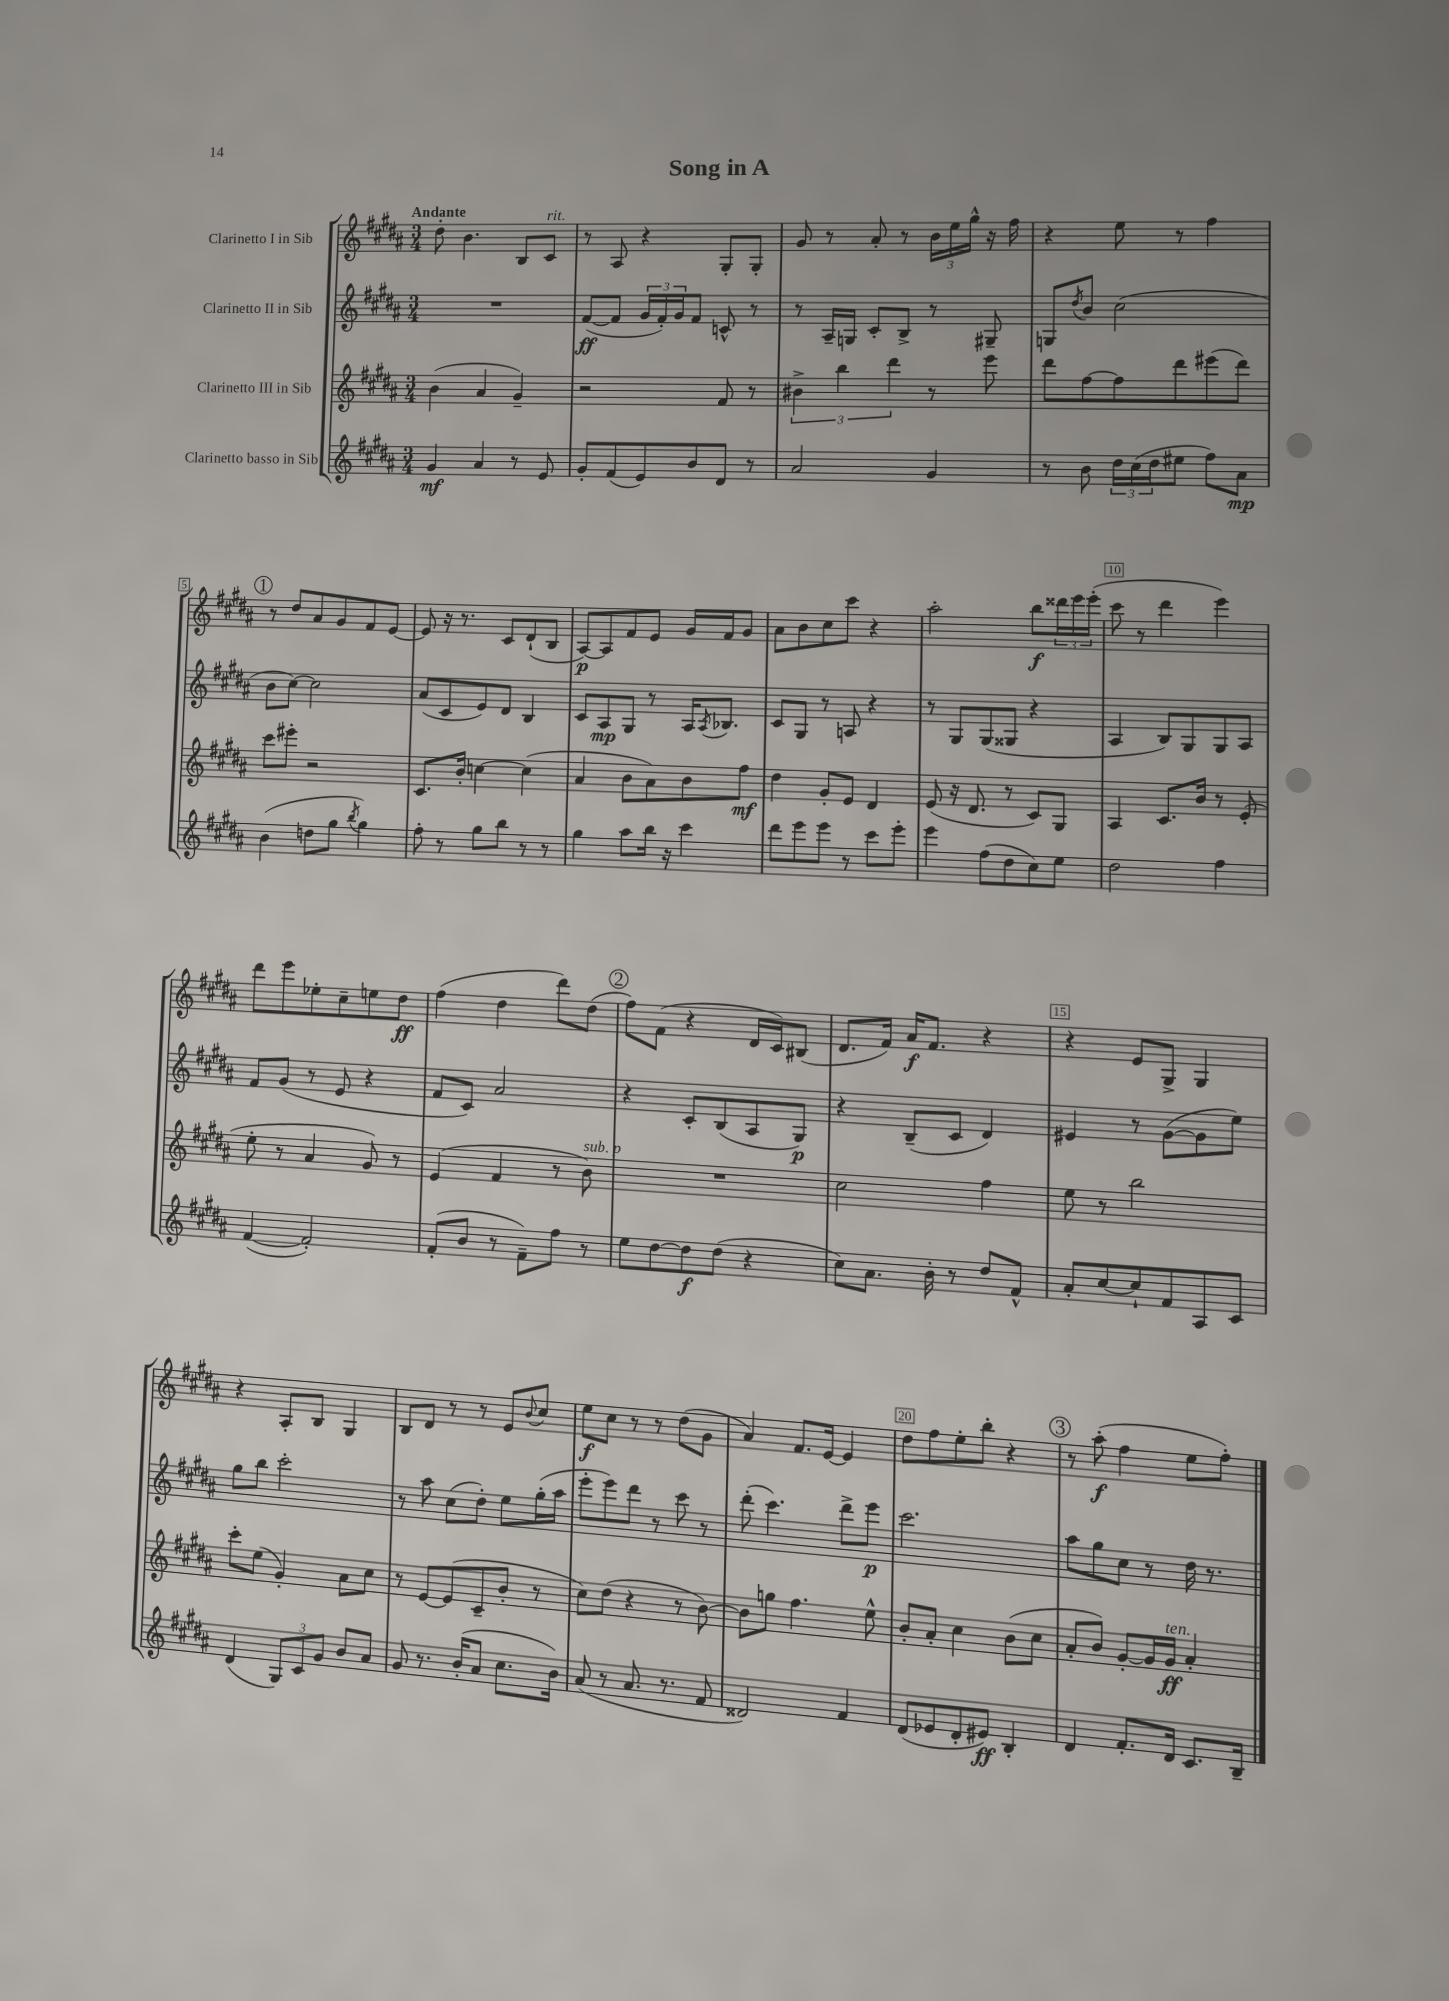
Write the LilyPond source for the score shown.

\header { title = "Song in A" }
<<
\new StaffGroup <<
\new Staff = "s0" \with { instrumentName = "Clarinetto I in Sib" } {
    \clef treble \key b \major \numericTimeSignature \time 3/4 \tempo "Andante"
    dis''8-. b'4. b8 cis'8^\markup { \italic "rit." } |
    r8 ais8 r4 gis8-. gis8-. |
    gis'8 r8 ais'8-. r8 \tuplet 3/2 { b'16 e''16 gis''16-^ } r16 fis''16 |
    r4 e''8 r8 fis''4 |
    \mark \markup { \circle "1" } r8 dis''8 ais'8 gis'8 fis'8 e'8~ |
    e'8 r16 r8. cis'8 dis'8-!( b8 |
    ais8~\p) ais8 fis'8 e'8 gis'16 fis'16 gis'8 |
    ais'8 b'8 cis''8 cis'''8 r4 |
    ais''2-. b''8\f \tuplet 3/2 { disis'''16 e'''16 e'''16-.( } |
    cis'''8 r8 dis'''4 e'''4) |
    dis'''8 e'''8 ees''8-. cis''8-- e''8 dis''8\ff |
    fis''4( dis''4 dis'''8) dis''8( |
    \mark \markup { \circle "2" } fis''8) fis'8( r4 dis'16 cis'16) bis8( |
    dis'8. fis'16) ais'16\f fis'8. r4 |
    r4 e'8 gis8-> gis4 |
    r4 ais8-. b8 gis4 |
    b8 dis'8 r8 r8 e'8 \appoggiatura { b'8 } cis''8 |
    e''8\f cis''8 r8 r8 dis''8( gis'8 |
    ais'4) fis'8. e'16~ e'4 |
    dis''8 fis''8 e''8-. b''8-. r4 |
    \mark \markup { \circle "3" } r8 ais''8-.\f( fis''4 e''8 fis''8-.) \bar "|." |
}
\new Staff = "s1" \with { instrumentName = "Clarinetto II in Sib" } {
    \clef treble \key b \major \numericTimeSignature \time 3/4
    R2. |
    fis'8~\ff( fis'8 \tuplet 3/2 { gis'16 fis'16-.) gis'16 } fis'8 c'8-^ r8 |
    r8 ais16-- g16 cis'8-. b8-> r8 gis8-- |
    g8 \acciaccatura { dis''8 } b'8 cis''2( |
    \mark \markup { \circle "1" } b'8 cis''8~) cis''2 |
    ais'8( cis'8 e'8) dis'8 b4 |
    cis'8 ais8\mp gis8 r8 ais16 \acciaccatura { ais8 } bes8. |
    cis'8 gis8 r8 a8 r4 |
    r8 gis8 gis8( gisis8 r4 |
    ais4 b8) gis8 gis8 ais8 |
    fis'8 gis'8( r8 e'8 r4 |
    fis'8 cis'8) ais'2 |
    \mark \markup { \circle "2" } r4 cis'8-. b8( ais8 gis8\p) |
    r4 b8--( cis'8 dis'4) |
    eis'4 r8 gis'8~( gis'8 e''8) |
    gis''8 b''8 cis'''2-. |
    r8 ais''8 cis''8( dis''8-.) e''8 gis''16-.( ais''16 |
    e'''8-. e'''8) dis'''8 r8 cis'''8 r8 |
    dis'''8-.( cis'''4.) dis'''8-> e'''8\p |
    cis'''2. |
    \mark \markup { \circle "3" } ais''8 gis''8 cis''8 r8 dis''16 r8. \bar "|." |
}
\new Staff = "s2" \with { instrumentName = "Clarinetto III in Sib" } {
    \clef treble \key b \major \numericTimeSignature \time 3/4
    b'4( ais'4 gis'4--) |
    r2 fis'8 r8 |
    \tuplet 3/2 { bis'4-> b''4 dis'''4 } r8 e'''8 |
    dis'''8 fis''8~ fis''8 dis'''8 eis'''8( dis'''8) |
    \mark \markup { \circle "1" } cis'''8 eis'''8-. r2 |
    cis'8. b'16-. c''4~ c''4( |
    ais'4 b'8 ais'8) b'8 fis''8\mf |
    dis''4 gis'8-. e'8 dis'4 |
    e'8( r16 dis'8. r8 cis'8) gis8 |
    ais4 cis'8. b'16 r8 e'8-.( |
    e''8-. r8 ais'4 gis'8) r8 |
    e'4( fis'4 r8 b'8^\markup { \italic "sub. p" }) |
    \mark \markup { \circle "2" } R2. |
    cis''2 fis''4 |
    e''8 r8 b''2 |
    cis'''8-. e''8( gis'4-.) ais'8 cis''8 |
    r8 e'8~ e'8( cis'8-- b'8-. r8 |
    cis''8) dis''8( r4 r8 b'8~) |
    b'8 g''8 fis''4. e''8-^ |
    b'8-. ais'8-. cis''4 b'8( cis''8 |
    \mark \markup { \circle "3" } ais'8-. b'8) gis'8~-. gis'16 gis'16\ff^\markup { \italic "ten." } ais'4-. \bar "|." |
}
\new Staff = "s3" \with { instrumentName = "Clarinetto basso in Sib" } {
    \clef treble \key b \major \numericTimeSignature \time 3/4
    gis'4\mf ais'4 r8 e'8 |
    gis'8-. fis'8( e'8) b'8 dis'8 r8 |
    ais'2 gis'4 |
    r8 b'8 \tuplet 3/2 { dis''16 cis''16( dis''16 } eis''8 fis''8) ais'8\mp |
    \mark \markup { \circle "1" } b'4( d''8 gis''8 \acciaccatura { b''8 } gis''4) |
    fis''8-. r8 gis''8 b''8 r8 r8 |
    gis''4 ais''8 b''16 r16 cis'''4 |
    dis'''8 e'''8 e'''8 r8 cis'''8 e'''8-. |
    e'''4 fis''8( dis''8 cis''8) e''8 |
    dis''2 fis''4 |
    fis'4~( fis'2-.) |
    fis'8-.( b'8 r8 fis'8--) fis''8 r8 |
    \mark \markup { \circle "2" } e''8 dis''8~ dis''8\f dis''8( r4 |
    cis''8) ais'8. b'16-. r8 dis''8 fis'8-^ |
    ais'8-. cis''8~ cis''8-! fis'8 ais8 cis'8 |
    dis'4( \tuplet 3/2 { gis8) cis'8 gis'8 } b'8 ais'8 |
    gis'8 r8. b'16-.( ais'8 cis''8. b'16) |
    ais'8( r8 ais'8. r8. fis'8 |
    disis'2) fis'4 |
    dis'8( ees'8 dis'8-. eis'8\ff) b4-. |
    \mark \markup { \circle "3" } dis'4 fis'8.-. dis'16 cis'8. b16-- \bar "|." |
}
>>
>>
\layout { \context { \Score \override BarNumber.break-visibility = ##(#f #t #t) barNumberVisibility = #(every-nth-bar-number-visible 5) \override BarNumber.stencil = #(make-stencil-boxer 0.1 0.3 ly:text-interface::print) } }
